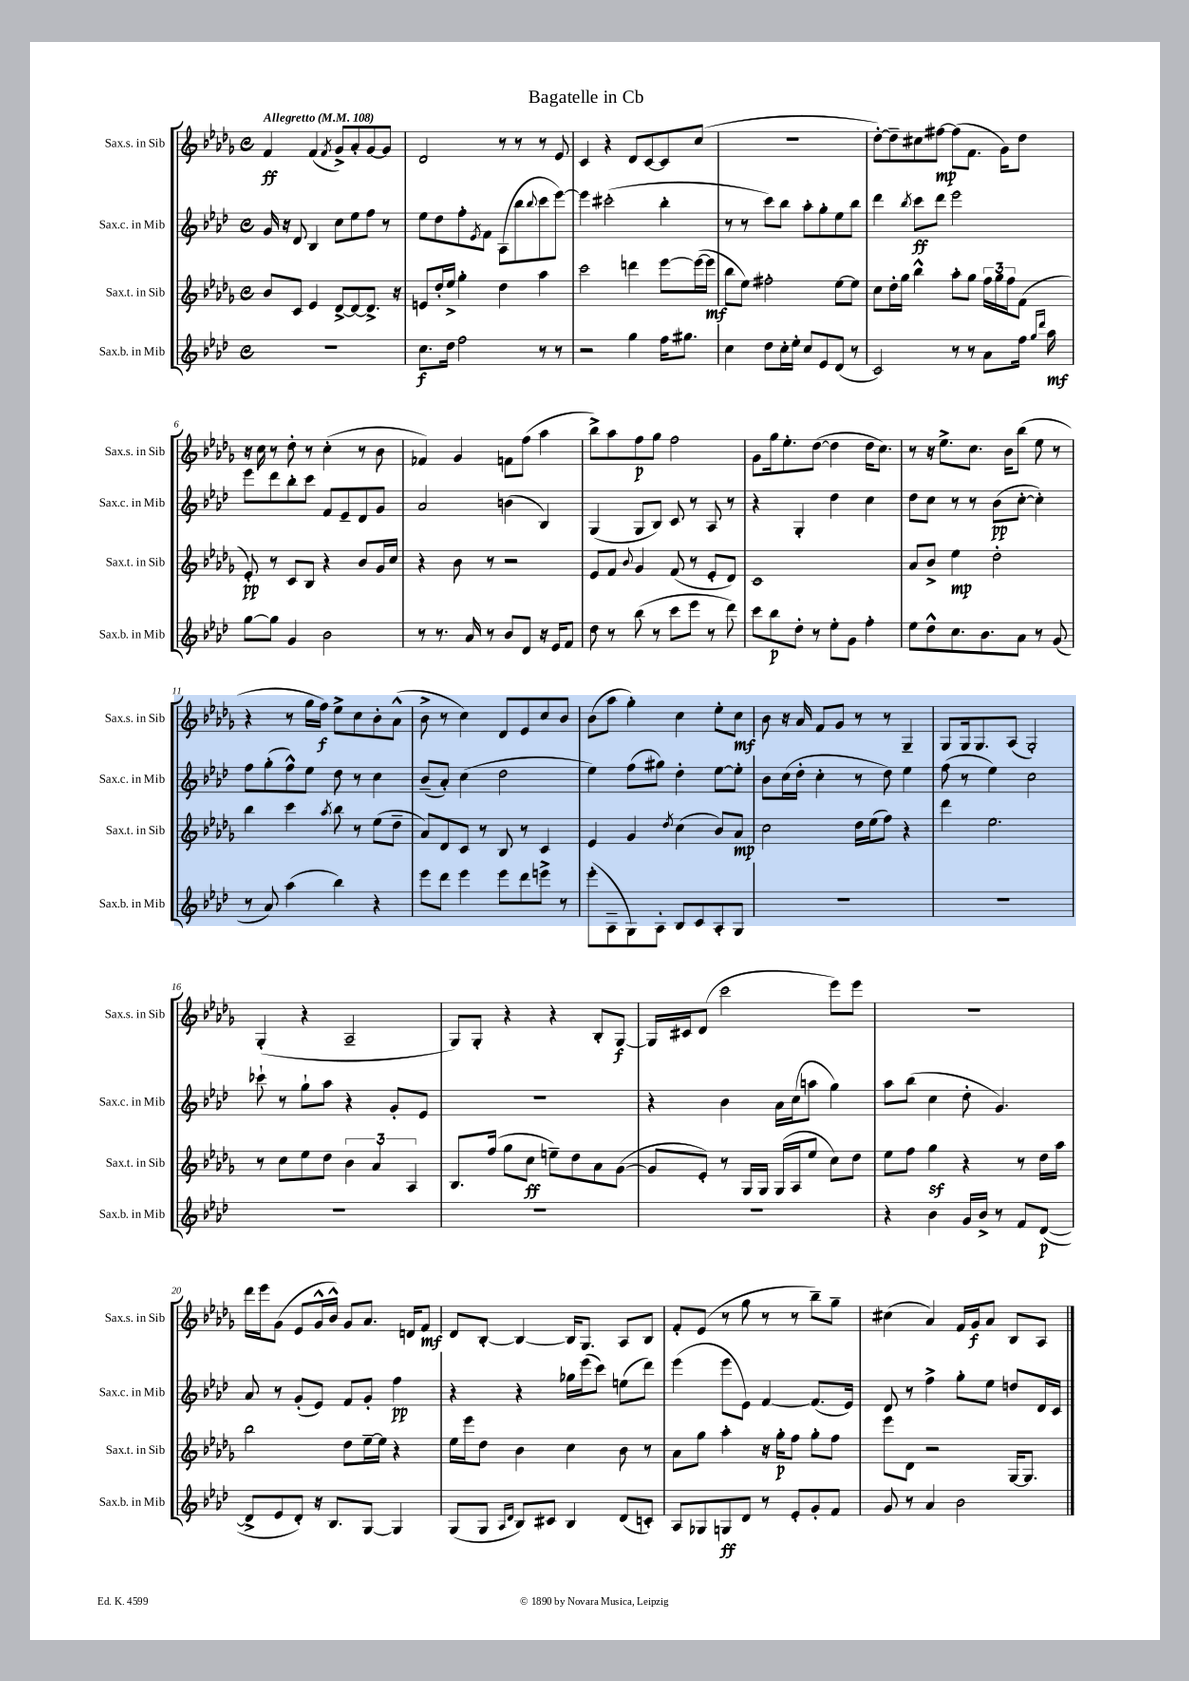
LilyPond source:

\header { title = "Bagatelle in Cb" }
<<
\new StaffGroup <<
\new Staff = "s0" \with { instrumentName = "Sax.s. in Sib" shortInstrumentName = "Sax.s. in Sib" } {
    \clef treble \key des \major \defaultTimeSignature \time 4/4 \tempo "Allegretto" 4 = 108
    f'4\ff f'4( \acciaccatura { f'8 } ges'8->) aes'8-. ges'8~ ges'8 |
    des'2 r8 r8 r8 ees'8 |
    c'4 r4 des'8 c'8~ c'8 c''8( |
    R1 |
    des''8~-.) des''8-- cis''8 fis''8~\mp fis''8( f'8. ges'16) des''8 |
    r16 c''16 r8 des''8-. r8 c''4-.( r8 bes'8 |
    fes'4) ges'4 f'8 f''8( aes''4 |
    bes''8->) aes''8 f''8\p ges''8 f''2 |
    ges'8 ges''16 ees''8.-. des''8~( des''4 des''16 c''8.) |
    r8 r16 ees''8.-> c''8. bes'16 bes''8( ees''8 r8 |
    r4 r8 ges''16 f''16\f) ees''8-> c''8 bes'8-. aes'8-^( |
    bes'8-> r8 c''4) des'8 ees'8 c''8 bes'8 |
    bes'8( aes''8 ges''4-.) c''4 ees''8-. c''8\mf |
    bes'8 r16 aes'16 f'8 ges'8 r8 r8 ges4-- |
    ges8 ges16 ges8. aes8( ges2-.) |
    ges4-.( r4 aes2-- |
    ges8) ges8-. r4 r4 bes8-. ges8~\f |
    ges16 cis'16 des'8( c'''2 ees'''8) ees'''8 |
    r1 |
    des'''16 ees'''16 ges'8( ees'8 ges'16-^ bes'16-^) ges'8 aes'8. d'16 f'8\mf |
    des'8 bes8~-. bes4~ bes16 ges8. aes8 bes8 |
    f'8-. ees'8( r8 ges''8 r8 r8 bes''8--) ges''8-- |
    cis''4( aes'4) f'16 ges'16\f aes'8 bes8 aes8 \bar "|." |
}
\new Staff = "s1" \with { instrumentName = "Sax.c. in Mib" shortInstrumentName = "Sax.c. in Mib" } {
    \clef treble \key aes \major \defaultTimeSignature \time 4/4
    g'16 r16 des'8 bes4 c''8 ees''8 f''8 r8 |
    ees''8 des''8 f''8-. \acciaccatura { ees'8 } f'8 aes8( bes''8 \appoggiatura { bes''8 } c'''8 ees'''8~) |
    ees'''4 cis'''2-.( bes''4-. |
    r8 r8 c'''8) bes''8 aes''8-. g''8-. ees''8 bes''8 |
    des'''4 \acciaccatura { bes''8 } c'''8\ff des'''8 ees'''2 |
    ees'''8 des'''8 bes''8-. c'''8 f'8 ees'8-- des'8 g'8 |
    aes'2 b'4( bes4) |
    g4( g8 bes8) c'8 r8 aes8 r8 |
    r4 g4-. des''4 c''4 |
    des''8 c''8 r8 r8 bes'8\pp( c''8~-. c''4-.) |
    f''8 g''8-.( f''8-^) ees''8 des''8 r8 c''4 |
    bes'8--( aes'8-.) c''4( des''2 |
    ees''4) f''8( gis''8) des''4-. ees''8~ ees''8-. |
    bes'8 c''16( des''16-. c''4-. r8 des''8) ees''4 |
    f''8( r8 ees''4) c''2 |
    ces'''8-! r8 g''8-! aes''8 r4 g'8-. ees'8 |
    r1 |
    r4 bes'4 aes'16 c''16( a''8 g''4) |
    aes''8 bes''8( c''4 des''8-. g'4.) |
    aes'8 r8 g'8-.( ees'8) f'8 g'8-. f''4\pp |
    r4 r4 ges''16 ees'''16( c'''8) e''8( des'''8) |
    ees'''4( ees'''8 ees'8) f'4~ f'8.( ees'16) |
    des'8 r8 f''4-> g''8-. ees''8 d''8 des'16 c'16 \bar "|." |
}
\new Staff = "s2" \with { instrumentName = "Sax.t. in Sib" shortInstrumentName = "Sax.t. in Sib" } {
    \clef treble \key des \major \defaultTimeSignature \time 4/4
    bes'8 c'8 ees'4 des'8~-> des'8~ des'8.-> r16 |
    e'8 des''16-. ees''16-> ges''4-. des''4 aes''4 |
    c'''2 d'''4 ees'''8~ ees'''16~( ees'''16\mf |
    bes''8 ees''8) fis''2-. ees''8~ ees''8 |
    c''8 des''16-. ges''16 bes''4-^ aes''8-. ges''8 \tuplet 3/2 { f''16 ges''16 f''16 } f'8( |
    ees'8-.\pp) r8 c'8 bes8 r4 bes'8 ges'16 c''16 |
    r4 bes'8 r8 r2 |
    ees'8 f'8 \appoggiatura { bes'8 } ges'4 f'8( r8 ees'8-. des'8) |
    c'1 |
    aes'8 bes'8-> ees''4\mp des''2-. |
    bes''4 c'''4 \acciaccatura { aes''8 } bes''8 r8 ees''8( des''8-- |
    aes'8) des'8 c'8 r8 bes8 r8 c'4 |
    ees'4 ges'4 \acciaccatura { des''8 } c''4( bes'8) aes'8\mp |
    c''2 des''16 ees''16( f''8) r4 |
    des'''4 ees''2. |
    r8 c''8 ees''8 des''8 \tuplet 3/2 { bes'4 aes'4 aes4 } |
    bes8. f''16( ges''8 c''8\ff e''8--) des''8 aes'8 ges'8~( |
    ges'8 ees'8-.) r8 ges16 ges16 ges16( aes16 ees''8 c''8) des''8 |
    ees''8 f''8 ges''4\sf r4 r8 des''16 aes''16 |
    bes''2 des''8 ees''16~-- ees''16 r4 |
    ees''16 ees'''16 des''8 bes'4 c''4 bes'8 r8 |
    aes'8 ges''8 aes''4-. r16 ges''16-.\p f''8 ges''8-. f''8 |
    ees'''8 des'8 r2 ges16~ ges8. \bar "|." |
}
\new Staff = "s3" \with { instrumentName = "Sax.b. in Mib" shortInstrumentName = "Sax.b. in Mib" } {
    \clef treble \key aes \major \defaultTimeSignature \time 4/4
    r1 |
    c''8.\f des''16 f''2 r8 r8 |
    r2 g''4 f''16 gis''8. |
    c''4 des''8 c''16-. ees''16-. c''8 ees'8 des'8( r8 |
    c'2) r8 r8 aes'8 f''16 \grace { g''16 des'''16 } aes''16\mf |
    g''8~ g''8 g'4 bes'2 |
    r8 r8. aes'16 r8 bes'8 des'8 r16 ees'16 f'8 |
    des''8 r8 bes''8( r8 c'''8 ees'''8 r8 des'''8) |
    c'''8 bes''8\p des''8-. r8 ees''8-. g'8 f''4-. |
    ees''8 des''8-^ c''8. bes'8. aes'8 r8 g'8( |
    r8 aes'8) aes''4( bes''4) r4 |
    ees'''8 des'''8 ees'''4 ees'''8 des'''8 e'''8-> r8 |
    ees'''8-.( aes8-- g8) aes8-. bes8 c'8 aes8-. g8 |
    R1 |
    R1 |
    R1 |
    R1 |
    R1 |
    r4 bes'4 g'16 bes'16-> r8 f'8 des'8~\p( |
    des'8-> ees'8 des'8-.) r16 bes8. g8~ g4 |
    g8( g8 \grace { aes16 des'16 } bes8) cis'8 bes4 des'8( c'8-.) |
    aes8 ges8 g8\ff des'8 r8 ees'8-. g'8-. f'8 |
    g'8 r8 aes'4 bes'2 \bar "|." |
}
>>
>>
